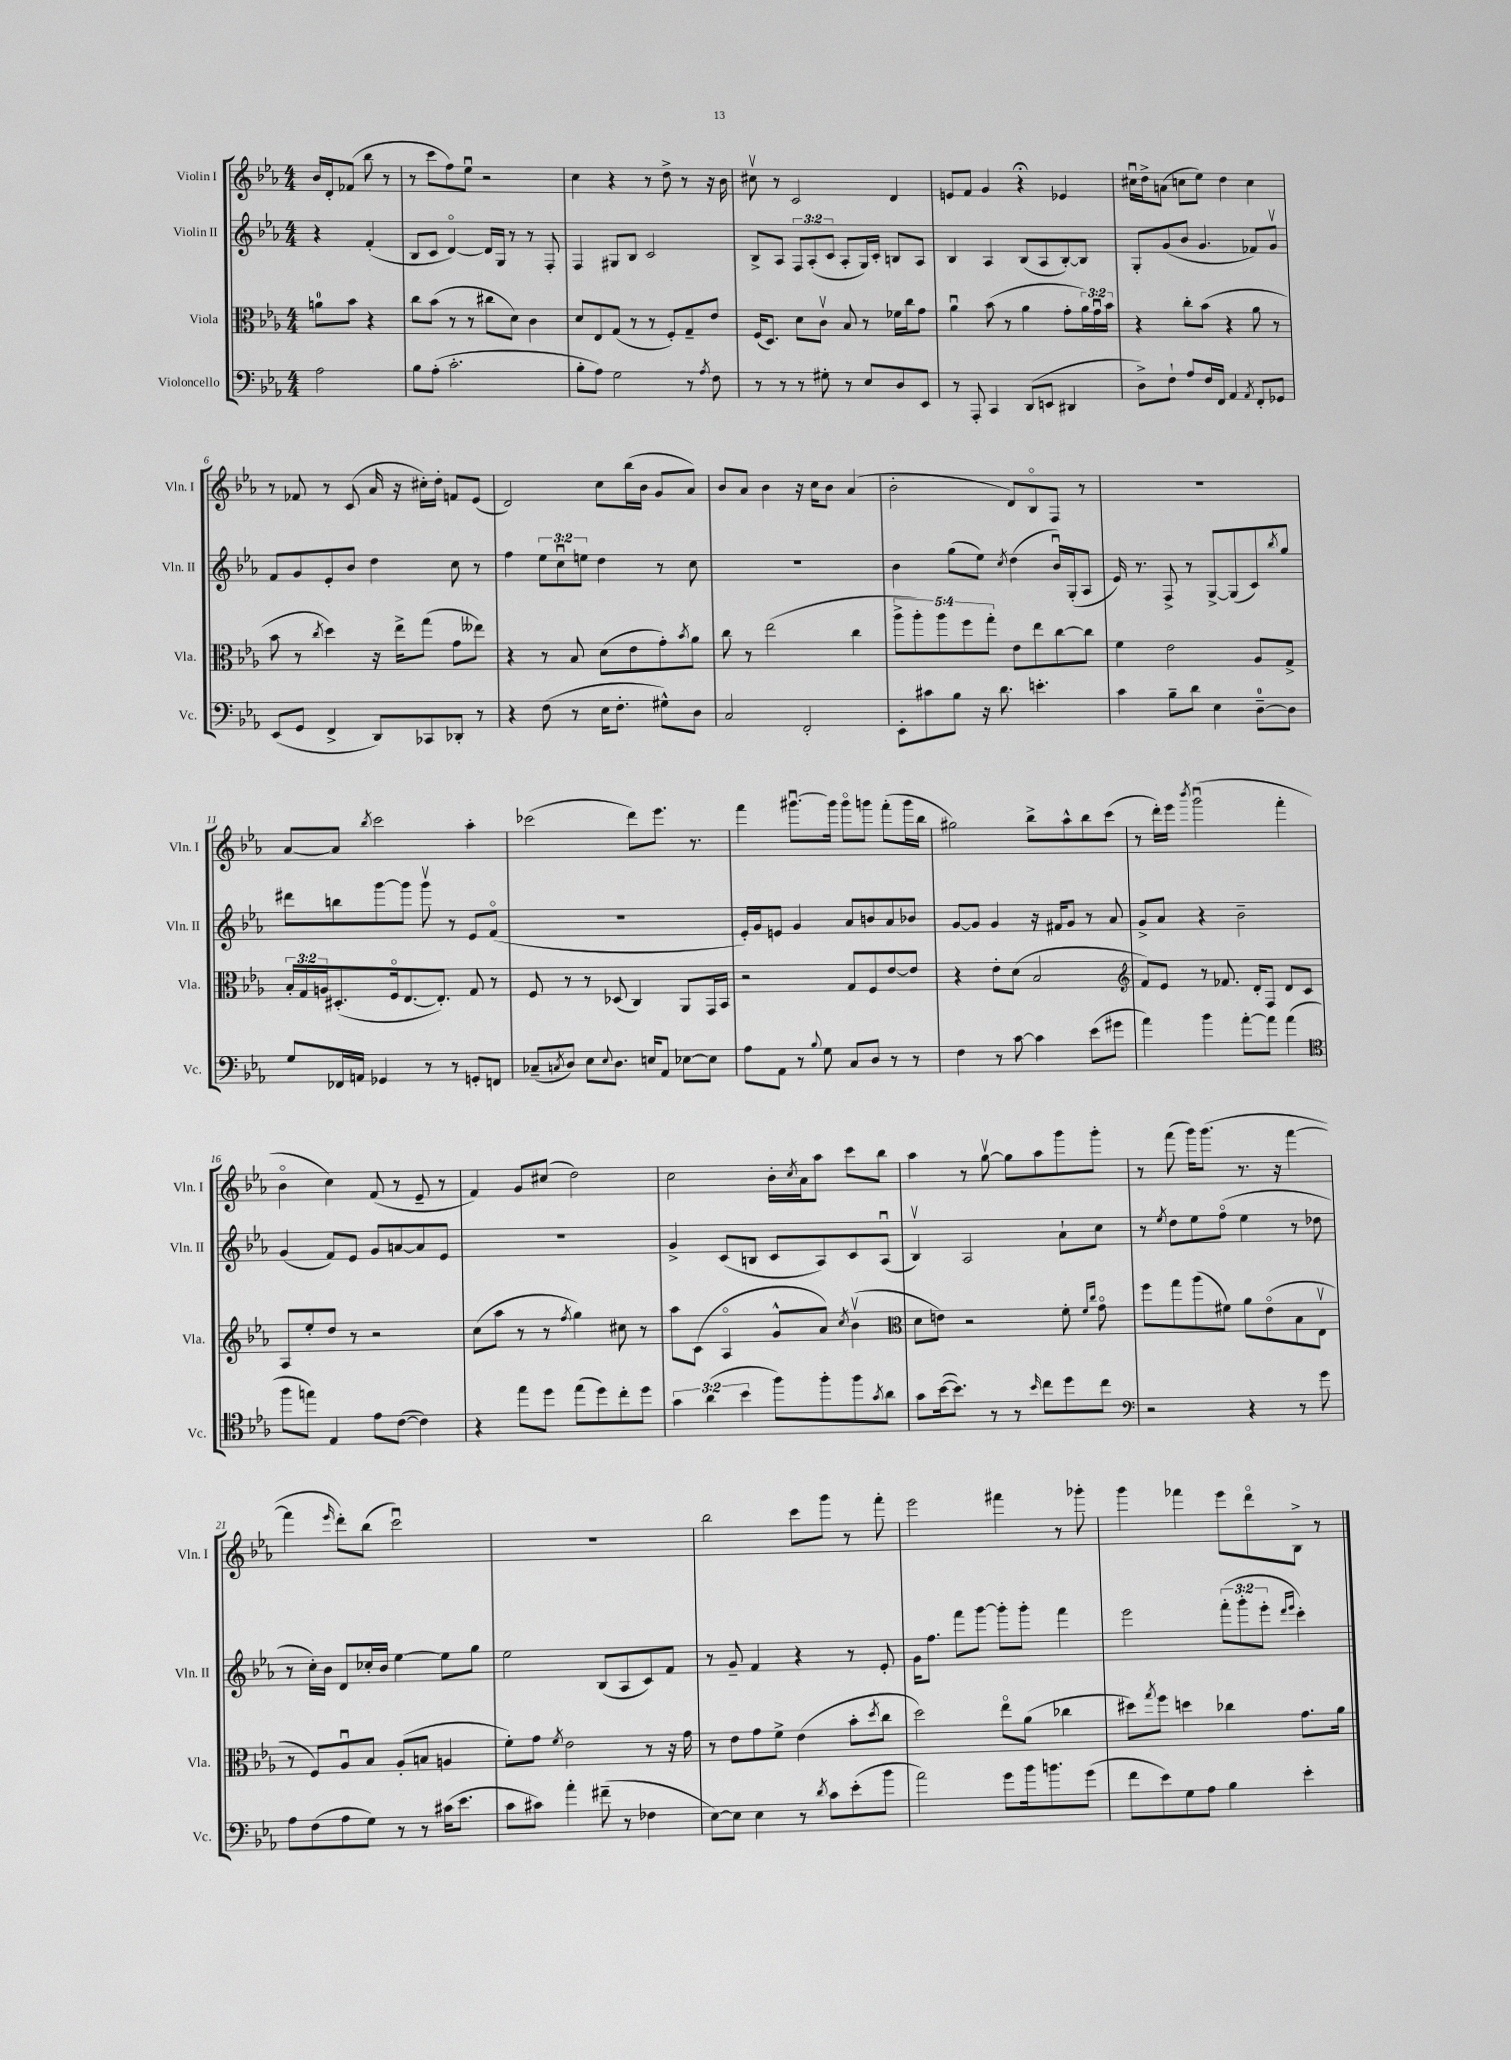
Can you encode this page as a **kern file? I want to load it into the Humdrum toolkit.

**kern	**kern	**kern	**kern
*part4	*part3	*part2	*part1
*staff4	*staff3	*staff2	*staff1
*I"Violoncello	*I"Viola	*I"Violin II	*I"Violin I
*I'Vc.	*I'Vla.	*I'Vln. II	*I'Vln. I
*clefF4	*clefC3	*clefG2	*clefG2
*k[b-e-a-]	*k[b-e-a-]	*k[b-e-a-]	*k[b-e-a-]
*M4/4	*M4/4	*M4/4	*M4/4
=	=	=	=
2A-\	8an\L	4r	16b-/LL
.	.	.	16d'/J
.	8b-\J	.	(8f-X/J
.	4r	(4f'/	8bb-\
.	.	.	8r
=1	=1	=1	=1
8B-\L	8cc\L	8B-/L	8r
(8A-'\J	(8b-\J	8c/J	8ccc\L
2.c'\	8r	[4d/)	8ff\)
.	8r	.	8ee-u\J
.	8cc#X\L	16d/LL]	2r
.	.	16G/JJ	.
.	8d\J)	8r	.
.	4c\	8r	.
.	.	8F'/	.
=2	=2	=2	=2
8B-'\L	8d/L	4F/	4cc\
8A-\J)	8E-/	.	.
2G\	(8G/J	8G#X/L	4r
.	8r	8B-/J	.
.	8r	2c/	8r
.	8F'/L)	.	8dd^\
8r	8G~/	.	8r
8qA-/	.	.	.
8F\	8e-/J	.	16r
.	.	.	16b-\
=3	=3	=3	=3
8r	(16F/KL	8B-^/L	8cc#Xv\
.	8.D/J)	.	.
8r	.	8A-/J	8r
8r	8d\L	12F/L	2c/
.	.	(12A-'/	.
8G#X'\	8cv\J	.	.
.	.	12c/J	.
8r	8B-/	8A-'/L	.
8E-/L	8r	16G/L)	.
.	.	16c'/JJ	.
8D/	16f-X\LL	8Bn/L	4d/
.	16cc\J	.	.
8EE-/J	8g\J	8A-/J	.
=4	=4	=4	=4
8r	4a-u\	4B-/	8en/L
8AAA-'/	.	.	8f/J
4CC/	(8b-\	4A-/	4g/
.	8r	.	.
(8DD/L	4a-\	(8B-/L	4r;<
8EEn/J	.	8A-/	.
4DD#X/	8g'\L	[8B-'/)	4e-X/
.	24a-\L)	8B-/J]	.
.	24gu\	.	.
.	24b-\JJ	.	.
=5	=5	=5	=5
8D^\L)	4r	8G'/L	16cc#Xu\LL
.	.	.	16dd^\J
8F`\J	.	(8g/	(8an\J
8A-/L	8cc'\L	8b-/J	8ccn\L
16F/L	(8b-\J	4.g/	8ee-\J)
16FF/JJ	.	.	.
4AA-/	4r	.	4dd\
8qAA-/	.	.	.
8FF'/L	8a-\	8f-X/L)	4cc\
8GG-X/J	8r	8gv/J	.
!!LO:LB:g=z
=6	=6	=6	=6
(8EE-/L	8b-\	8f/L	8r
8GG/J	8r	8g/	8f-X/
.	8qcc/	.	.
4FF^/	4dd\)	8e-'/	8r
.	.	8b-/J	(8c/
8DD/L)	16r	4dd\	16a-/
.	16ee-^\KL	.	16r
8CC-X/	(8gg\J	.	16cc#X'\LL)
.	.	.	16dd'\JJ
8DD-X'/J	8g\L	8cc\	8fn/L
8r	8ee--X\J)	8r	(8e-/J
=7	=7	=7	=7
4r	4r	4ff\	2d/)
(8F\	8r	12ee-\L	.
.	.	12ccu\	.
8r	8B-/	.	.
.	.	12een\J	.
16E-\KL	(8d\L	4dd\	8cc\L
8.F'\J	.	.	.
.	8e-\	.	(16bb-\L
.	.	.	16b-\JJ
8G#X^^\L)	8g'\)	8r	8g/L
.	8qb-/	.	.
8D\J	8a-\J	8cc\	8a-/J)
=8	=8	=8	=8
2C/	8cc\	1r	8b-/L
.	8r	.	8a-/J
.	(2ee-\	.	4b-\
2FF'/	.	.	16r
.	.	.	16cc\KL
.	.	.	8b-\J
.	4cc\	.	(4a-/
=9	=9	=9	=9
8EE-'\L	10aa-^\L	4b-\	2b-'\
.	10aa-'\)	.	.
8c#X\	.	.	.
.	10aa-\	.	.
8B-\J	.	(8gg\L	.
.	10ff\	.	.
16r	.	8ee-\J)	.
.	10gg'\J	.	.
8.d\	.	.	.
.	.	8qcc/	.
.	8e-\L	(4dd\	8d/L)
4.en'\	8ee-\	.	8B-/
.	[8cc\	16b-u/LL)	8F/J
.	.	(16G'/J	.
.	8cc\J]	8A-/J	8r
=10	=10	=10	=10
4c\	4f\	16e-/)	1r
.	.	8.r	.
8B-~\L	2e-\	8F^/	.
8d\J	.	8r	.
4E-\	.	[8G^/L	.
.	.	(8G/]	.
[8D~\L	8A-/L	8c/)	.
.	.	8qbb-/	.
8D\J]	8G^/J	8gg/J	.
!!LO:LB:g=z
=11	=11	=11	=11
8G/L	24B-'/LL	8ddd#X\L	[8a-/L
.	24G/	.	.
.	24An/J	.	.
16FF-X/L	(8.D#X'/	8bbn\	8a-/J]
16AAn/JJ	.	.	.
.	.	.	8qbb-/
4GG-X/	.	[8ggg\	2ccc\
.	16F/k	.	.
.	[8.E-/	8ggg\J]	.
8r	.	8gggv\	.
.	8.E-'/J])	.	.
8r	.	8r	.
8GGn'/L	8G/	8e-/L	4aa-'\
8FFn/J	8r	(8f/J	.
=12	=12	=12	=12
(8C-X~/L	8F/	1r	(2ccc-X\
8qCn/	.	.	.
8D/J)	8r	.	.
8E-\L	8r	.	.
8qqE-/	.	.	.
8.D\J	(8D-X/	.	.
.	4C/)	.	8ddd\L)
16En/KL	.	.	.
8AA-/J	.	.	8.eee-\J
[8E-X\L	8AA-/L	.	.
.	.	.	8.r
8E-\J]	16GG/L	.	.
.	16BB-/JJ	.	.
=13	=13	=13	=13
8A-\L	2r	16e-'/LL)	4fff\
.	.	16g/J	.
8AA-\J	.	8en/J	.
8r	.	4g/	[8.ggg#Xu\L
8qqB-/	.	.	.
8G\	.	.	.
.	.	.	16ggg#\Jk]
8C/L	8G/L	8a-/L	8ggg#\L
8D/J	8F/	8bn/	8gggn\J
8r	[8e-/	8a-/	(8fff'\L
8r	8e-/J]	8b-X/J	16ggg\L
.	.	.	16bb-\JJ
=14	=14	=14	=14
4F\	4r	[8g/L	2gg#X\)
.	.	8g/J]	.
8r	8e-'\L	4g/	.
[8c\	(8d\J	.	.
4c\]	2B-/	16r	8bb-^\L
.	.	16f#X/KL	.
.	.	8g/J	8aa-^^\
(8e-\L	.	8r	8bb-\
8g#X\J	.	8a-/	(8ccc\J
=15	=15	=15	=15
*	*clefG2	*	*
4a-\)	8f/L)	8g^/L	8r
.	8e-/J	8a-/J	16ddd'\LL)
.	.	.	16eee-\JJ
.	.	.	8qbbb-/
4b-\	8r	4r	(2gggu\
.	8.f-X/	.	.
[8a-'\L	.	2b-~\	.
.	16d'/KL	.	.
8a-\J]	8F/J	.	.
(4a-\	8d/L	.	4fff'\
.	8c/J	.	.
!!LO:LB:g=z
=16	=16	=16	=16
*clefC4	*	*	*
8ff\L	8A-/L	(4g/	4b-\
8een\J)	8ee-'/	.	.
4E-/	8dd/J	8f/L)	4cc\)
.	8r	8e-/J	.
8e-\L	2r	8g/L	(8f/
([8c\J	.	[8an/	8r
4c\])	.	8a/]	8e-~/
.	.	8e-/J	8r
=17	=17	=17	=17
4r	(8cc\L	1r	4f/)
.	8aa-\J	.	.
8ee-\L	8r	.	8g/L
8dd\J	8r	.	(8cc#X/J
.	8qff/	.	.
(8ee-\L	4gg\)	.	2dd\)
8dd\)	.	.	.
8cc'\	8cc#X\	.	.
8dd\J	8r	.	.
=18	=18	=18	=18
6g\	8aa-\L	4g^/	2cc\
.	(8c\J	.	.
(6a-\	.	.	.
.	4A-/	(8c/L	.
6b-\	.	.	.
.	.	8Bn/J	.
8ff\L)	8g^^/L	8c/L	16b-'\LL
.	.	.	8qcc/
.	.	.	16a-\J
8ff'\	8a-/J)	8A-/)	8aa-\J
.	8qcc/	.	.
8ff\	(4b-v\	8c/	8ccc\L
8qg/	.	.	.
8a-\J	.	(8A-u/J	8bb-\J
=19	=19	=19	=19
*	*clefC3	*	*
8g\L	8d\L	4B-v/)	4aa-\
([16b-\k	8en\J)	.	.
8.b-\J])	.	.	.
.	2r	2A-/	8r
8r	.	.	[8ggv\
8r	.	.	8gg\L]
16qqb-/	.	.	.
8cc\L	.	.	8aa-\
8dd\	8f'\	8a-`\L	8ggg\
.	16qqf/LL	.	.
.	16qqcc/JJ	.	.
8cc\J	8g\	8cc\J	8ggg'\J
=20	=20	=20	=20
*clefF4	*	*	*
2r	8ff\L	8r	8r
.	.	8qee-/	.
.	8gg\	8dd\L	(8fff\
.	(8aa-\	8ee-\	16ggg\KL)
.	.	.	(8.ggg\J
.	8f#X\J)	(8ff\J	.
4r	8a-\L	4ee-\	8.r
.	(8e-\	.	.
.	.	.	16r
8r	8B-\	8r	[4fff\
8g\	8E-v\J	8dd-X\	.
!!LO:LB:g=z
=21	=21	=21	=21
8A-\L	8r	8r	4fff\]
(8F\	8F/L)	16cc'\LL)	.
.	.	16b-\JJ	.
.	.	.	16qqeee-/
8A-\	8A-u/	8d/L	8ddd'\L)
8G\J)	8B-/J	16cc-X'/L	(8bb-\J
.	.	16b-/JJ	.
8r	(8A-'/L	[4ee-\	2cccu\)
8r	8Bn/J	.	.
(16c#X\KL	4An/	8ee-\L]	.
8.e-\J	.	.	.
.	.	8gg\J	.
=22	=22	=22	=22
8c\L	8f'\L)	2ee-\	1r
8c#X\J)	8g\J	.	.
.	8qf/	.	.
4a-'\	2e-\	.	.
(8f#X~\	.	(8B-/L	.
8r	.	8A-/	.
4F-X\	8r	8c/)	.
.	16r	8f/J	.
.	16g\	.	.
=23	=23	=23	=23
[8E-\L)	8r	8r	2bb-\
8E-\J]	8e-\L	8g~/	.
4E-\	8g\	4f/	.
.	8f^\J	.	.
8r	(4e-\	4r	8ccc\L
8qd/	.	.	.
8c\L	.	.	8ggg\J
(8e-'\	8b-'\L	8r	8r
.	8qdd/	.	.
8b-\J	8cc\J	8e-'/	8fff'\
=24	=24	=24	=24
2a-\)	2dd\)	16g\KL	2eee-\
.	.	8.ff\J	.
.	.	8fff\L	.
.	.	[8ggg\J	.
8g\L	8ee-\L	8ggg'\L]	4fff#X\
16b-\k	(8a-\J	8ggg'\J	.
8.bn\	.	.	.
.	4cc-X\	4fff\	8r
(8g\J	.	.	8ggg-X'\
=25	=25	=25	=25
8f\L	8dd#X\L)	2eee-\	4ggg\
.	8qgg/	.	.
8e-\)	8ff\J	.	.
8G\	4ddn\	.	4fff-X\
8A-\J	.	.	.
4B-\	4cc-X\	(12fff'\L	8eee-\L
.	.	12ggg'\	.
.	.	.	8ddd\
.	.	12eee-'\J	.
.	.	16qqddd/LL	.
.	.	16qqeee-/JJ	.
4e-'\	8.g\L	4ccc'\)	8B-^\J
.	.	.	8r
.	16a-\Jk	.	.
==	==	==	==
*-	*-	*-	*-
